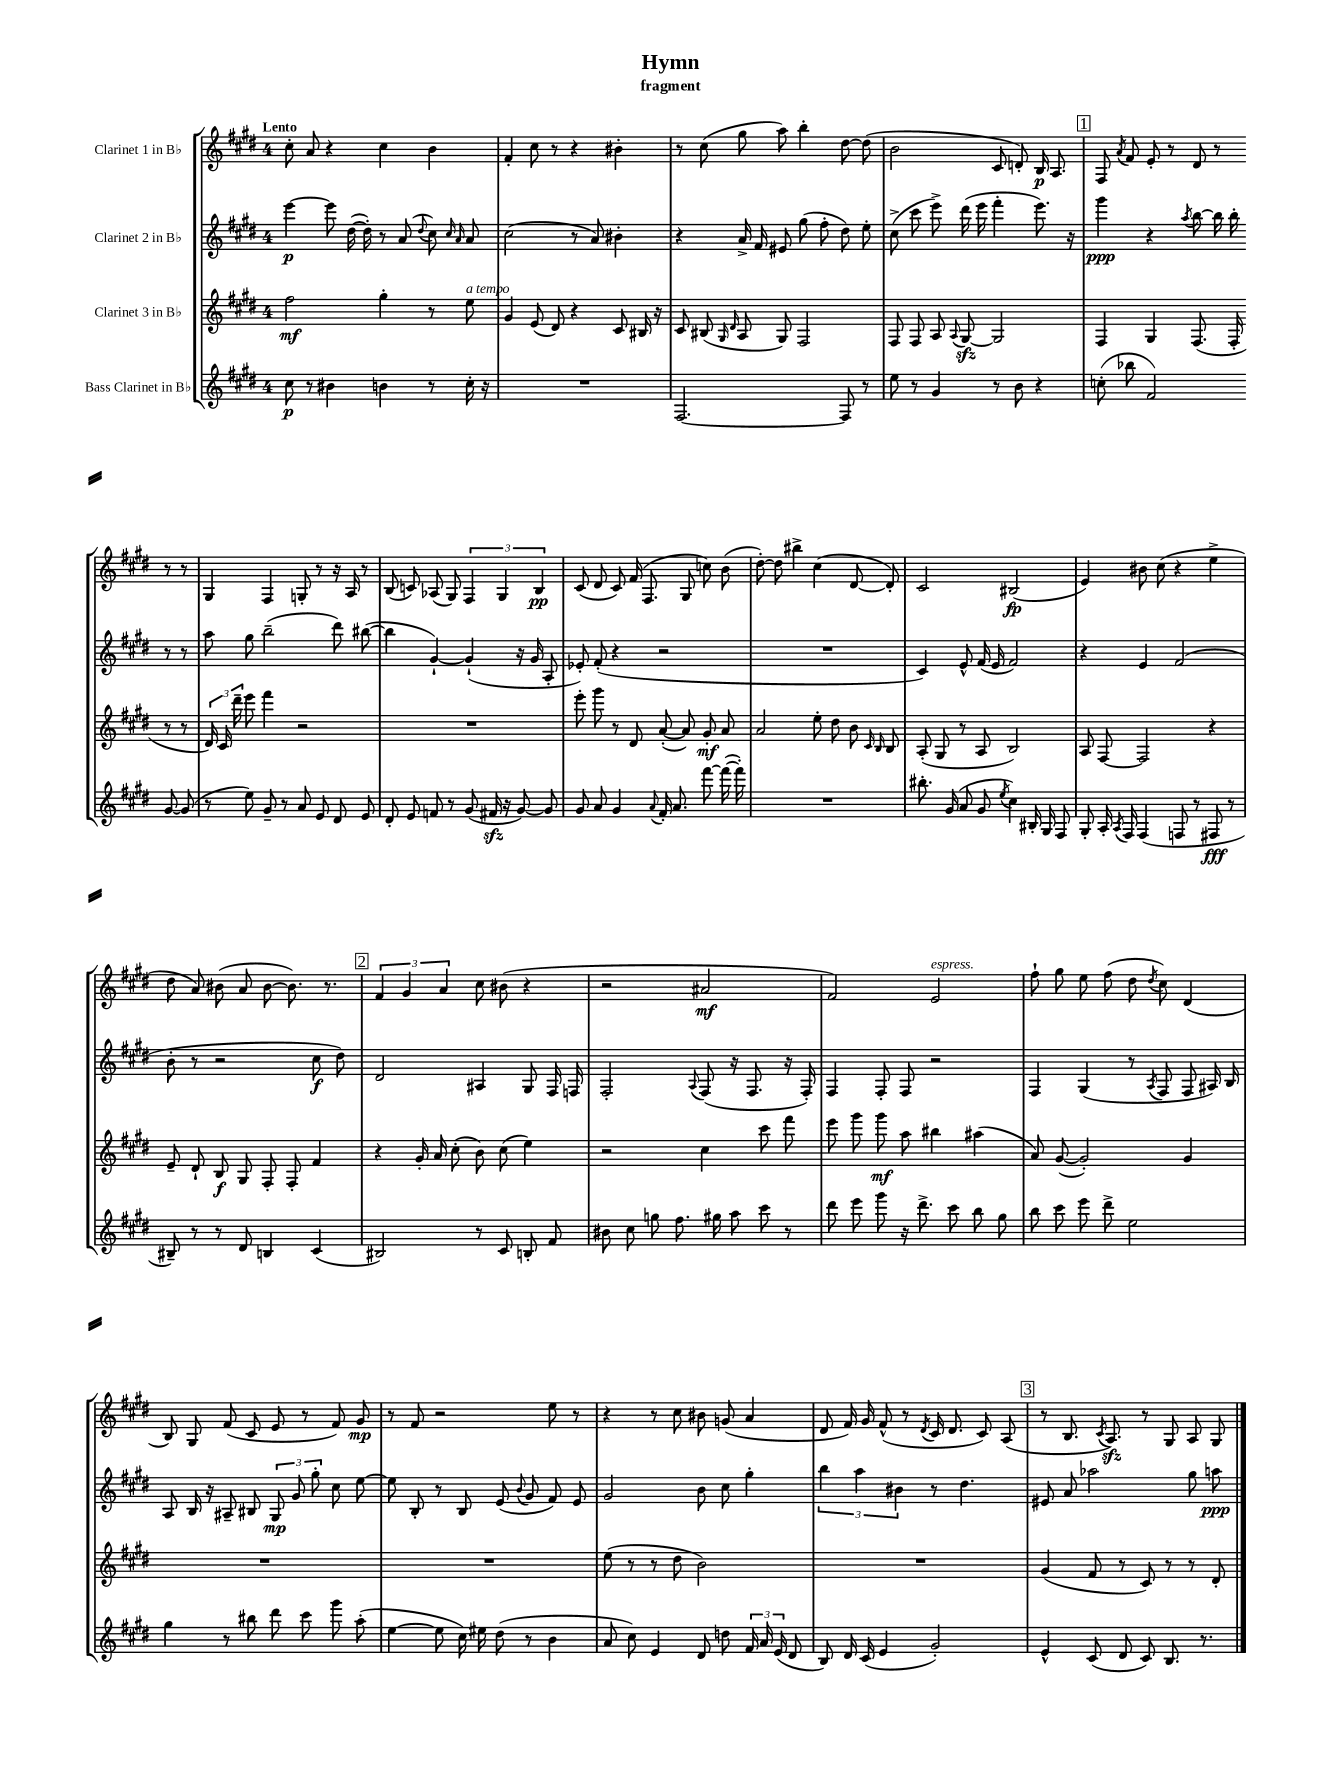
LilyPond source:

\header { title = "Hymn" subtitle = "fragment" }
<<
\new StaffGroup <<
\new Staff = "s0" \with { instrumentName = "Clarinet 1 in Bb" } {
    \clef treble \key e \major \once \override Staff.TimeSignature.style = #'single-digit \time 4/4 \tempo "Lento"
    \autoBeamOff cis''8-. a'8 r4 cis''4 b'4 |
    fis'4-. cis''8 r8 r4 bis'4-. |
    r8 cis''8( gis''8 a''8) b''4-. dis''8~ dis''8( |
    b'2 cis'8 d'8-.) b16\p a8. |
    \mark \markup { \box "1" } fis8 \acciaccatura { a'8 } fis'8 e'8-. r8 dis'8 r8 r8 r8 |
    gis4 fis4 g8-. r8 r16 a16 r8 |
    b8( c'8) aes8( gis8) \tuplet 3/2 { fis4 gis4 b4\pp } |
    cis'8( dis'8 cis'8) fis'16( fis8. gis8 c''8) b'8( |
    dis''8~-.) dis''8 bis''4-> cis''4( dis'8~ dis'8-.) |
    cis'2 bis2\fp( |
    e'4) bis'8 cis''8( r4 e''4-> |
    dis''8 a'8) bis'8( a'8 bis'8~ bis'8.) r8. |
    \mark \markup { \box "2" } \tuplet 3/2 { fis'4 gis'4 a'4 } cis''8 bis'8( r4 |
    r2 ais'2\mf |
    fis'2) e'2^\markup { \italic "espress." } |
    fis''8-! gis''8 e''8 fis''8( dis''8 \acciaccatura { dis''8 } cis''8) dis'4( |
    b8) gis8 fis'8( cis'8 e'8 r8 fis'8) gis'8\mp |
    r8 fis'8 r2 e''8 r8 |
    r4 r8 cis''8 bis'8 g'8( a'4 |
    dis'8 fis'16) gis'16 fis'8-^( r8 \acciaccatura { dis'8 } cis'16 dis'8. cis'8) a8( |
    \mark \markup { \box "3" } r8 b8. \acciaccatura { cis'8 } a8.\sfz) r8 gis8 a8 gis8 \bar "|." |
}
\new Staff = "s1" \with { instrumentName = "Clarinet 2 in Bb" } {
    \clef treble \key e \major \once \override Staff.TimeSignature.style = #'single-digit \time 4/4
    \autoBeamOff e'''4~\p e'''8 dis''16~( dis''16-.) r8 a'8( \appoggiatura { dis''8 } cis''8) \grace { cis''16 a'16 } a'8 |
    cis''2( r8 a'8) bis'4-. |
    r4 a'16-> fis'16 eis'8 gis''8( fis''8-. dis''8) e''8-. |
    cis''8->( cis'''8 e'''8->) dis'''16( e'''16 fis'''4-. e'''8.) r16 |
    \mark \markup { \box "1" } gis'''4\ppp r4 \acciaccatura { a''8 } b''8~ b''16 b''16-. r8 r8 |
    a''8 gis''8 b''2--( dis'''8) bis''8~( |
    bis''4 gis'4~-!) gis'4-!( r16 gis'16 a8-. |
    ees'8-.) fis'8-.( r4 r2 |
    R1 |
    cis'4) e'8-^ fis'16( e'16 fis'2) |
    r4 e'4 fis'2( |
    b'8-. r8 r2 cis''8\f dis''8) |
    \mark \markup { \box "2" } dis'2 ais4 gis8 fis16 f16 |
    fis2-. \appoggiatura { a8 } fis8( r16 fis8. r16 fis16-.) |
    fis4 fis8-. fis8 r2 |
    fis4 gis4( r8 \acciaccatura { a8 } fis8 fis8 ais16) b16 |
    a8 b16 r16 ais8-- bis8 \tuplet 3/2 { gis8\mp gis'8 gis''8-. } cis''8 e''8~ |
    e''8 b8-. r8 b8 e'8( \appoggiatura { b'8 } gis'8 fis'8) e'8 |
    gis'2 b'8 cis''8 gis''4-. |
    \tuplet 3/2 { b''4 a''4 bis'4 } r8 dis''4. |
    \mark \markup { \box "3" } eis'8 a'8 aes''2 gis''8 a''8\ppp \bar "|." |
}
\new Staff = "s2" \with { instrumentName = "Clarinet 3 in Bb" } {
    \clef treble \key e \major \once \override Staff.TimeSignature.style = #'single-digit \time 4/4
    \autoBeamOff fis''2\mf gis''4-. r8 e''8^\markup { \italic "a tempo" } |
    gis'4 e'8( dis'8) r4 cis'8 bis16 r16 |
    cis'8 bis8( \grace { gis16 dis'16 } a8 gis8) fis2 |
    fis8 fis8 a8 \appoggiatura { a8 } gis8~\sfz gis2 |
    \mark \markup { \box "1" } fis4 gis4 fis8.( fis16-. r8 r8 |
    \tuplet 3/2 { dis'16) cis'16 dis'''16-- } e'''8 fis'''4 r2 |
    R1 |
    e'''8-. gis'''8 r8 dis'8 a'8~-.( a'8) gis'8-.\mf a'8 |
    a'2 e''8-. dis''8 b'8 \grace { cis'16 b16 } b8 |
    a8-.( gis8 r8 a8 b2) |
    a8 fis8~ fis2 r4 |
    e'8-- dis'8-! b8\f gis8 fis8-. fis8-. fis'4 |
    \mark \markup { \box "2" } r4 gis'16-. a'16 cis''8-.( b'8) cis''8( e''4) |
    r2 cis''4 cis'''8 fis'''8 |
    e'''8 gis'''8 gis'''8\mf a''8 bis''4 ais''4( |
    a'8) gis'8~( gis'2-.) gis'4 |
    R1 |
    R1 |
    e''8( r8 r8 dis''8 b'2) |
    R1 |
    \mark \markup { \box "3" } gis'4( fis'8 r8 cis'8) r8 r8 dis'8-. \bar "|." |
}
\new Staff = "s3" \with { instrumentName = "Bass Clarinet in Bb" } {
    \clef treble \key e \major \once \override Staff.TimeSignature.style = #'single-digit \time 4/4
    \autoBeamOff cis''8\p r8 bis'4 b'4 r8 cis''16-. r16 |
    R1 |
    fis2.~ fis8 r8 |
    e''8 r8 gis'4 r8 b'8 r4 |
    \mark \markup { \box "1" } c''8-.( bes''8 fis'2) gis'8~ gis'8( |
    r8 e''8) gis'8-- r8 a'8 e'8 dis'8 e'8 |
    dis'8-. e'8 f'8 r8 gis'8( fis'16\sfz r16 gis'8~) gis'8 |
    gis'8 a'8 gis'4 \appoggiatura { a'8 } fis'16-. a'8. fis'''8~ fis'''16~( fis'''16-.) |
    R1 |
    bis''8.-. gis'16( a'8 gis'8 \acciaccatura { e''8 } cis''4) bis16-. gis16 fis8 |
    gis8-. a16-. \acciaccatura { a8 } fis16 fis4( f8 r8 fis8\fff r8 |
    bis8--) r8 r8 dis'8 b4 cis'4( |
    \mark \markup { \box "2" } bis2) r8 cis'8 b8-. fis'8 |
    bis'8 cis''8 g''8 fis''8. gis''16 a''8 cis'''8 r8 |
    dis'''8 e'''8 gis'''8 r16 dis'''8.-> cis'''8 b''8 gis''8 |
    b''8 cis'''8 e'''8 dis'''8-> e''2 |
    gis''4 r8 bis''8 dis'''8 cis'''8 gis'''8 a''8-.( |
    e''4~ e''8 cis''16) eis''16 dis''8( r8 b'4 |
    a'8 cis''8) e'4 dis'8 d''8 \tuplet 3/2 { fis'16 a'16 e'16( } dis'8 |
    b8) dis'16 cis'16( e'4 gis'2-.) |
    \mark \markup { \box "3" } e'4-^ cis'8( dis'8 cis'8) b8. r8. \bar "|." |
}
>>
>>
\layout { \context { \Score \remove "Bar_number_engraver" } }
